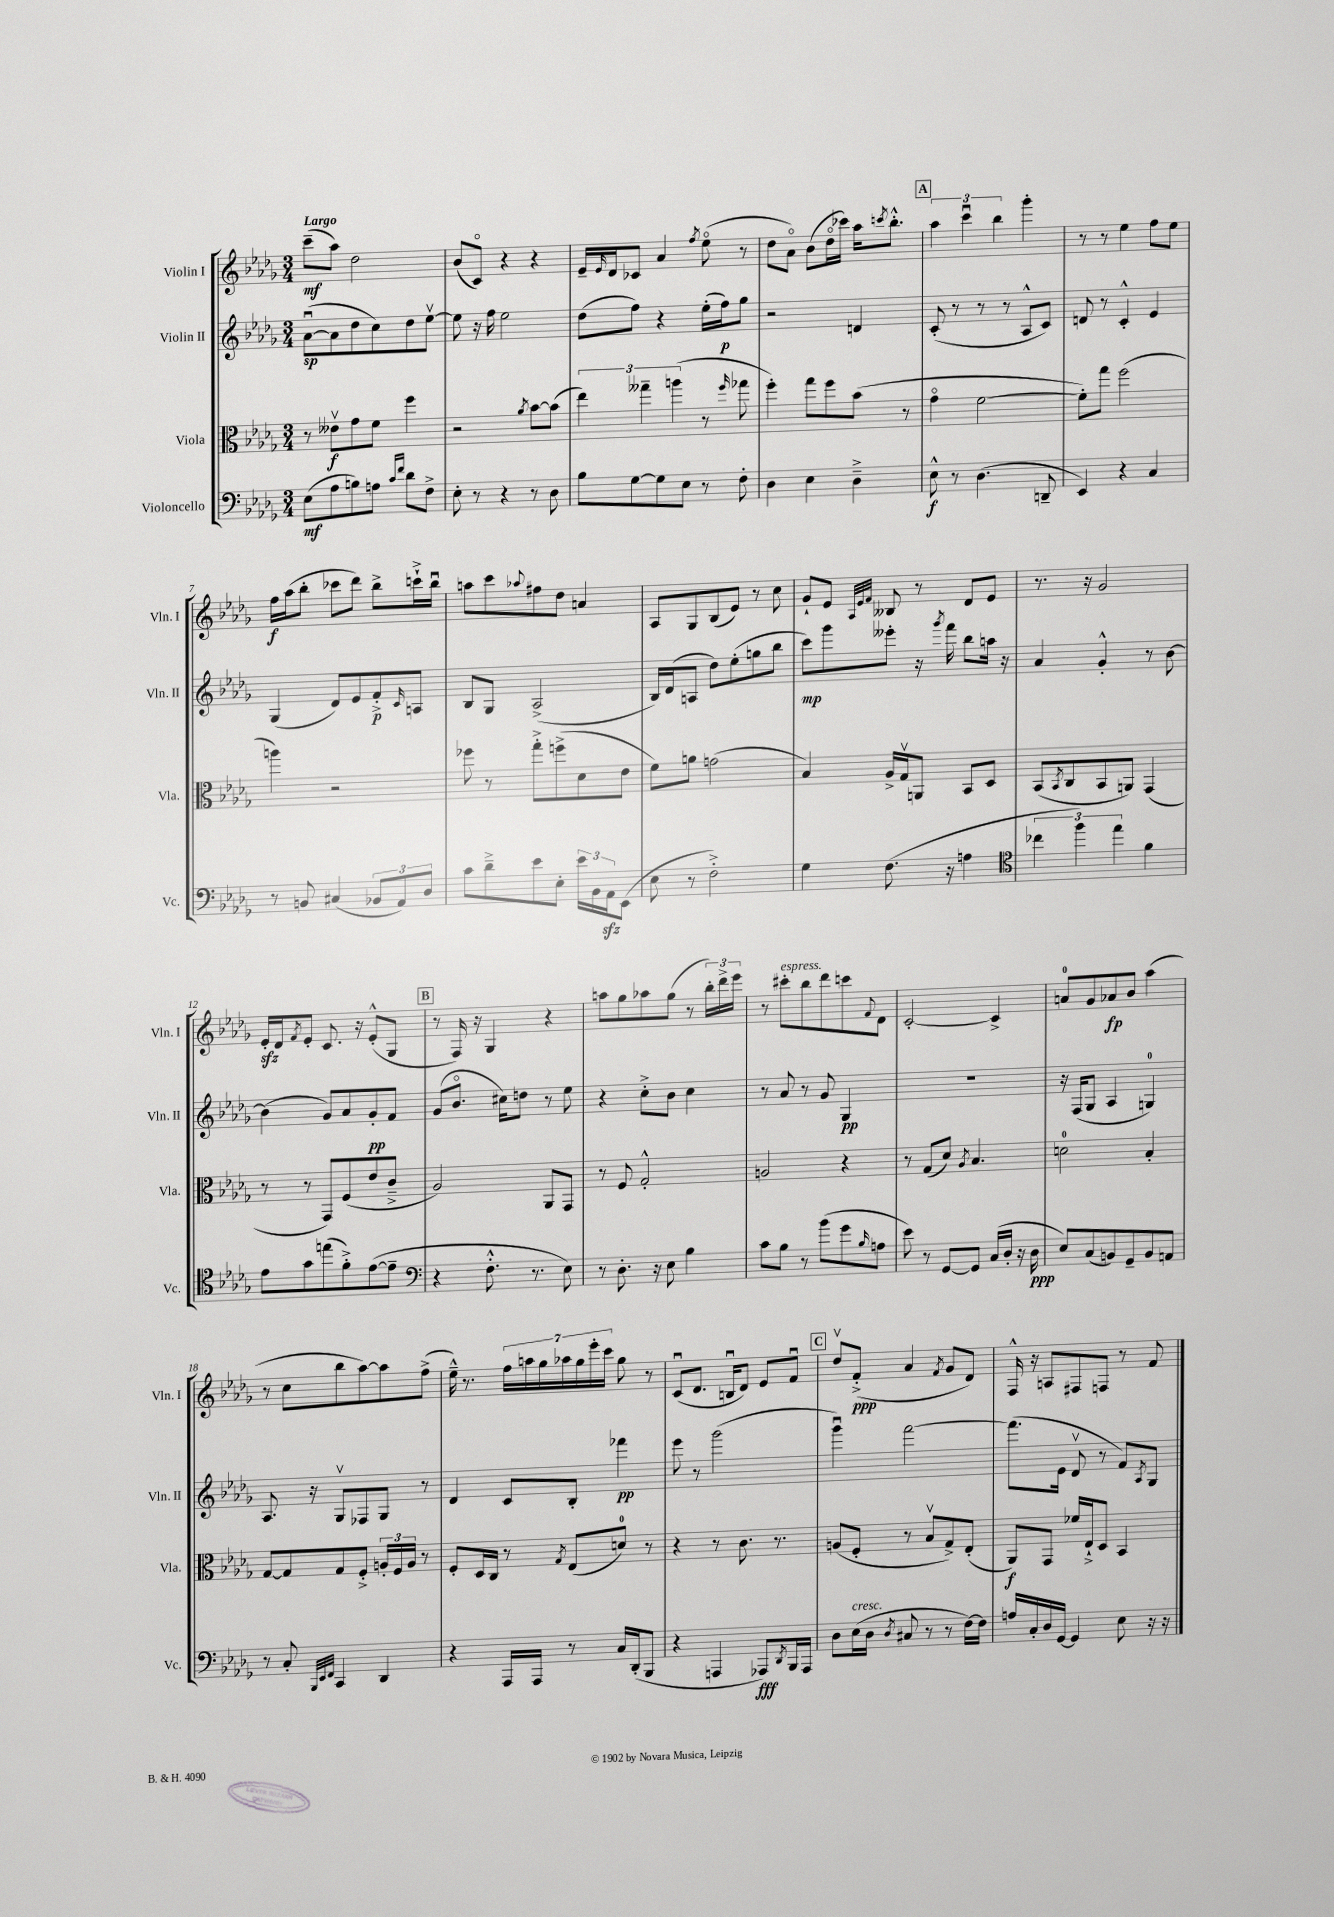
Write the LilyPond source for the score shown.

<<
\new StaffGroup <<
\new Staff = "s0" \with { instrumentName = "Violin I" shortInstrumentName = "Vln. I" } {
    \clef treble \key des \major \numericTimeSignature \time 3/4 \tempo "Largo"
    c'''8--\mf( aes''8) des''2 |
    bes'8( c'8\flageolet) r4 r4 |
    ees'16-- \grace { ees'16 } des'16 ces'8 aes'4 \acciaccatura { f''8 } ees''8\flageolet( r8 |
    des''8 aes'8\flageolet) bes'8( des''16\flageolet ces'''16) aes''16 \acciaccatura { c'''8 } bes''8.-.-^ |
    \mark \markup { \box "A" } \tuplet 3/2 { aes''4 c'''4\downbow bes''4 } ges'''4-. |
    r8 r8 ees''4 f''8 ees''8 |
    f''16\f aes''16( bes''8-. ces'''8 des'''8) bes''8-> c'''16-!-> bes''16\downbow |
    a''8 c'''8 \appoggiatura { aes''8 } fis''8 des''8 a'4 |
    aes8 ges8 bes8( ees'8) r8 c''8 |
    ges'8-! ees'8 \grace { aes32 ees'32 f'32 } beses8 r8 des'8 ees'8 |
    r8. r16 ges'2 |
    ees'16-.\sfz des'16 \acciaccatura { f'8 } ees'8-. c'8. r16 ees'8-.-^( ges8 |
    \mark \markup { \box "B" } r8 f16) r16 ges4 r4 |
    a''8 ges''8 aes''8 ges''8( r8 \tuplet 3/2 { bes''16-.) des'''16-> ees'''16 } |
    r8 cis'''8-.^\markup { \italic "espress." } bes''8 des'''8 c'''8 \appoggiatura { f'8 } des'8 |
    c'2~-. c'4-> |
    a'8-0 ges'8 aes'8\fp bes'8 aes''4( |
    r8 c''8 bes''8 aes''8~) aes''8 f''8->( |
    ees''16---^) r8. \tuplet 7/4 { f''16 a''16 ges''16 aes''16 ges''16 ees'''16-. c'''16 } ges''8 r8 |
    c'8\downbow( des'8. b16\downbow des'8) ees'8 f'8\downbow |
    \mark \markup { \box "C" } des''8\upbow f'8-.->\ppp( aes'4 \acciaccatura { f'8 } ges'8 des'8) |
    f16-^ r16 a8 fis8 f8 r8 f'8 \bar "|." |
}
\new Staff = "s1" \with { instrumentName = "Violin II" shortInstrumentName = "Vln. II" } {
    \clef treble \key des \major \numericTimeSignature \time 3/4
    aes'8~\downbow\sp( aes'8 des''8 c''8) des''8 ees''8~\upbow |
    ees''8 r16 f''16 ees''2 |
    des''8( f''8) r4 ees''16-.( f''16\p) ges''8 |
    r2 d'4 |
    \mark \markup { \box "A" } c'8-.( r8 r8 r8 aes8-^ c'8) |
    d'8 r8 c'4-.-^ ees'4 |
    ges4( des'8) ees'8 f'8-.->\p \grace { c'16 } a8 |
    bes8 ges8 aes2->( |
    bes16) des'16( a8 des''8) ees''8-.( g''8 bes''8 |
    c'''8\mp) ges'''8 eeses'''8-. r16 \acciaccatura { ges'''8 } f'''16 bes''8 a''16 r16 |
    aes'4 ges'4-.-^ r8 bes'8~ |
    bes'4( ges'8) aes'8 ges'8-.\pp f'8 |
    \mark \markup { \box "B" } ges'8( bes'8.\flageolet cis''16) d''8 r8 ees''8 |
    r4 c''8-.-> bes'8 c''4 |
    r8 aes'8 r8 ges'8 ges4\pp |
    R2. |
    r16 f16( ges8 aes4 g4-0) |
    aes8. r16 ges8\upbow fes8 ges8 r8 |
    des'4 c'8 bes8-. fes'''4\pp |
    ees'''8 r8 ges'''2( |
    \mark \markup { \box "C" } ges'''4\downbow) f'''2~ |
    f'''8.( ees'16 des'8\upbow r8 f'8) \acciaccatura { aes8 } ges8 \bar "|." |
}
\new Staff = "s2" \with { instrumentName = "Viola" shortInstrumentName = "Vla." } {
    \clef alto \key des \major \numericTimeSignature \time 3/4
    r8 eeses'8\upbow\f ges'8 f'8 f''4 |
    r2 \acciaccatura { aes'8 } bes'8~ bes'8( |
    \tuplet 3/2 { ees''4) geses''4-- a''4( } r8 \grace { f''16 } ges''8 |
    f''4-.) ges''8 f''8 bes'8( r8 |
    \mark \markup { \box "A" } ges'4\flageolet f'2~ |
    f'8-.) ges''8 f''2( |
    a''4) r2 |
    fes''8 r8 ges''8-.-> f''8->( des'8 ees'8 |
    f'8) a'8 g'2( |
    bes4) aes16-> ges16\upbow a,8 bes,8 des8 |
    bes,8( \acciaccatura { bes,8 } c8 bes,8 a,8) ges,4( |
    r8 r8 ges,8) f8( ees'8 c'8---> |
    \mark \markup { \box "B" } aes2) aes,8 ges,8 |
    r8 f8 ges2-.-^ |
    a2 r4 |
    r8 ges8( des'8) \acciaccatura { aes8 } bes4. |
    d'2-0 bes4-. |
    ges8~ ges8 ges8 f8-.-> \tuplet 3/2 { a16-. f16 a16 } r8 |
    f8-. des16 c16 r8 \acciaccatura { ges8 } ees8( d'8-0) r8 |
    r4 r8 c'8. r8. |
    \mark \markup { \box "C" } a8( f8-. r8 bes8\upbow ges8->) ees8-.( |
    aes,8\f) ges,8 fes'16 ees16-!-> des8 bes,4 \bar "|." |
}
\new Staff = "s3" \with { instrumentName = "Violoncello" shortInstrumentName = "Vc." } {
    \clef bass \key des \major \numericTimeSignature \time 3/4
    ees8\mf( aes8 b8) a8 \grace { c'16 f'16 } des'8 f8-> |
    ees8-. r8 r4 r8 des8 |
    bes8 ges8~ ges8 ees8 r8 f8-. |
    des4 ees4 des4---> |
    \mark \markup { \box "A" } ees8-^\f r8 des4.( d,8-- |
    ees,4) r4 c4 |
    r8 b,8 cis4( \tuplet 3/2 { bes,8 aes,8) des8 } |
    c'8 des'8---> ees'8 ees8-. \tuplet 3/2 { ees'16 bes,16 aes,16\sfz } ees,8( |
    ees8 r8 f2-.->) |
    ges4 f8.( r16 a4 |
    \clef tenor \tuplet 3/2 { ces''4 f''4) ees''4 } f'4 |
    ees'8 ges'8 e''8( f'8-.->) ees'8~( ees'8-- |
    \mark \markup { \box "B" } \clef bass r4 f8.-.-^ r8. ees8) |
    r8 des8.-. r16 ees8 bes4 |
    c'8 bes8 r8 bes'8( ges'8 \grace { bes16 } a8 |
    ees'8) r8 ges,8~ ges,8 c16( des16-. r16 des16\ppp |
    ees8) c8( b,8) ges,8-- b,8 a,8 |
    r8 c8-. \grace { bes,,32 ees,32 f,32 } c,4 des,4 |
    r4 aes,,16 aes,,16 r8 c16 des,16-.( bes,,8 |
    r4 a,,4 aes,,8\fff) \acciaccatura { des,8 } bes,,16 aes,,16 |
    \mark \markup { \box "C" } des8 ees16^\markup { \italic "cresc." }( des16 \acciaccatura { des8 } cis8 r8 r8 f16~) f16 |
    a16 c16-. des16 ges,16~ ges,4 ees8 r16 r16 \bar "|." |
}
>>
>>
